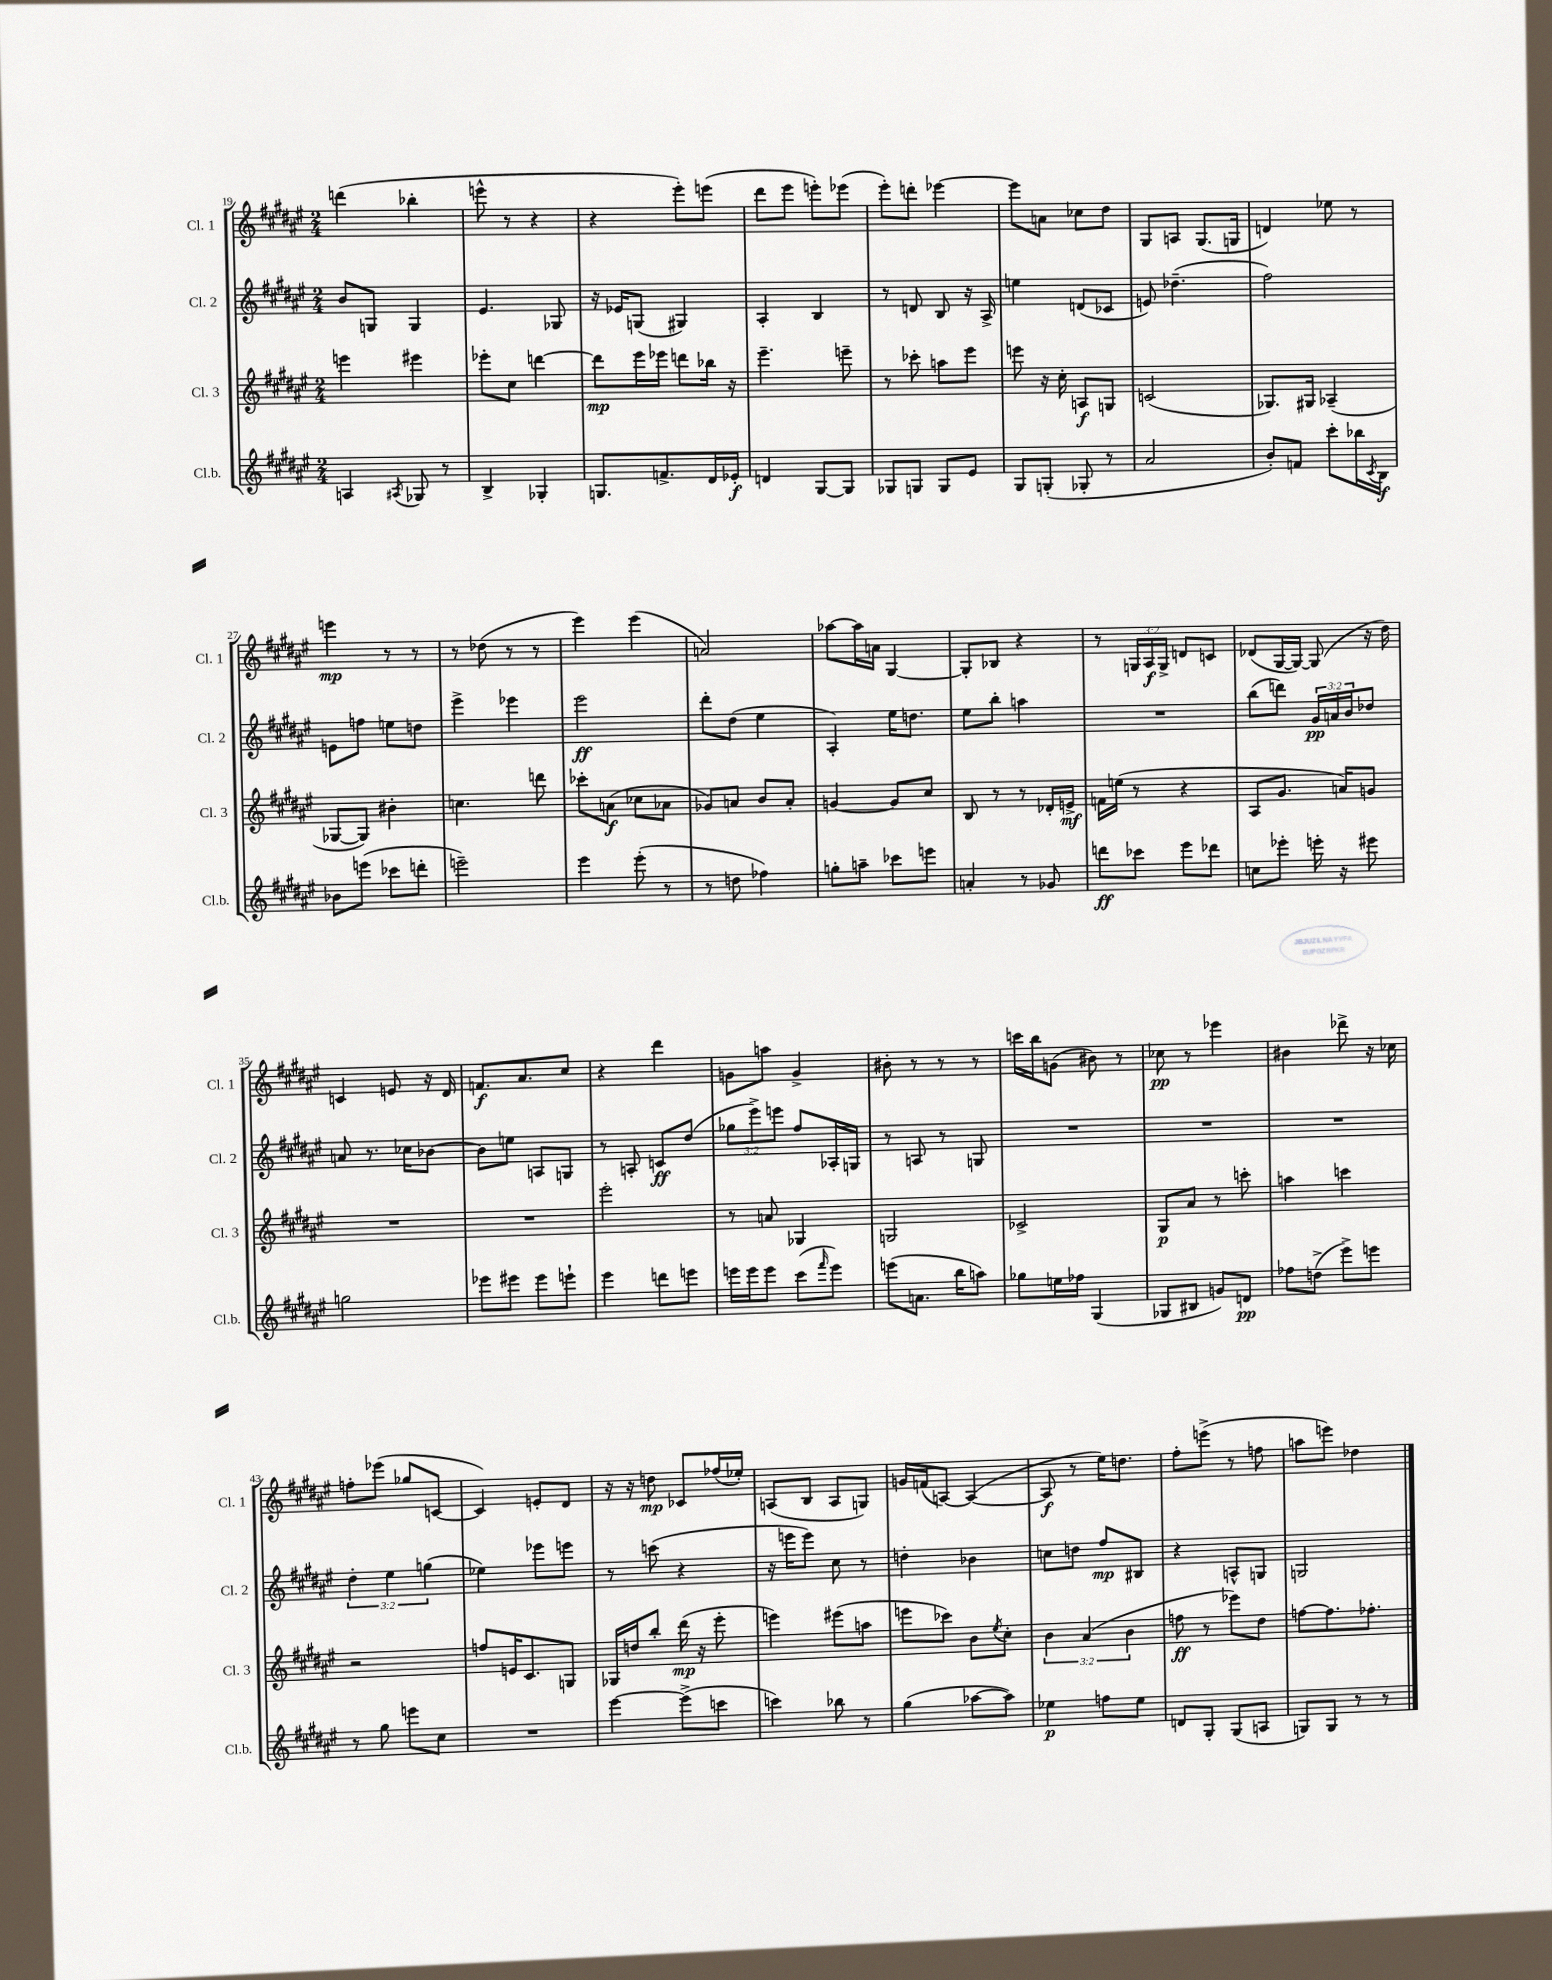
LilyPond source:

<<
\new StaffGroup <<
\new Staff = "s0" \with { instrumentName = "Cl. 1" shortInstrumentName = "Cl. 1" } {
    \clef treble \key fis \major \numericTimeSignature \time 2/4 \override Staff.TupletNumber.text = #tuplet-number::calc-fraction-text
    d'''4( bes''4-. |
    e'''8-^ r8 r4 |
    r4 eis'''8-.) e'''8( |
    dis'''8 eis'''8 e'''8-.) ees'''8( |
    eis'''8-.) d'''8-. ees'''4~ |
    ees'''8 a'8 ces''8 dis''8 |
    gis8 a8 gis8.( g16 |
    d'4) ees''8 r8 |
    e'''4\mp r8 r8 |
    r8 des''8( r8 r8 |
    eis'''4) eis'''4( |
    a'2) |
    aes''8~ aes''16 a'16 gis4~ |
    gis8-. bes8 r4 |
    r8 \tuplet 3/2 { g16 ais16\f g16-> } d'8 c'8 |
    des'8( gis16~ gis16~) gis8( r16 dis''16) |
    c'4 e'8 r16 dis'16 |
    f'8.\f ais'8. cis''8 |
    r4 dis'''4 |
    g'8 a''8 g'4-> |
    bis'8-. r8 r8 r8 |
    c'''16 b''16 g'8( bis'8) r8 |
    ces''8\pp r8 ees'''4 |
    bis'4 des'''8-> r16 ces''16 |
    f''8-. ees'''8( ges''8 c'8~ |
    c'4) e'8-. dis'8 |
    r16 r16 d''8\mp ces'8 fes''16( ees''16-.) |
    a8( b8 a8 g8) |
    g'16 f'16( a8~) a4~( |
    a8\f r8 eis''16) d''8. |
    fis''8-. e'''8->( r8 f''8 |
    a''8 e'''8) des''4 \bar "|." |
}
\new Staff = "s1" \with { instrumentName = "Cl. 2" shortInstrumentName = "Cl. 2" } {
    \clef treble \key fis \major \numericTimeSignature \time 2/4 \override Staff.TupletNumber.text = #tuplet-number::calc-fraction-text
    b'8 g8 g4 |
    eis'4. ges8 |
    r16 ees'16 g8( gis4) |
    ais4-. b4 |
    r8 d'8 b8 r16 ais16-> |
    e''4 d'8( ces'8 |
    e'8) des''4.--( |
    fis''2) |
    e'8 f''8 e''8 d''8 |
    eis'''4-> ees'''4 |
    eis'''2\ff |
    dis'''8-. dis''8( eis''4 |
    ais4-.) eis''16 d''8. |
    eis''8 b''8-. a''4 |
    R2 |
    b''8( d'''8) \tuplet 3/2 { gis'16\pp a'16 b'16 } des''8 |
    a'8 r8. ces''16 bes'8~ |
    bes'8 e''8 a8 g8 |
    r8 a8-. c'8\ff dis''8( |
    \tuplet 3/2 { ges''8 eis'''8->) e'''8 } fis''8 aes16-. g16 |
    r8 a8 r8 g8 |
    R2 |
    R2 |
    R2 |
    \tuplet 3/2 { dis''4-. eis''4 g''4( } |
    ees''4) ees'''8 e'''8 |
    r8 c'''8( r4 |
    r16 e'''16 e'''8) cis''8 r8 |
    d''4-. bes'4 |
    c''8 d''8 fis''8\mp bis8 |
    r4 a8-^ g8 |
    g2 \bar "|." |
}
\new Staff = "s2" \with { instrumentName = "Cl. 3" shortInstrumentName = "Cl. 3" } {
    \clef treble \key fis \major \numericTimeSignature \time 2/4 \override Staff.TupletNumber.text = #tuplet-number::calc-fraction-text
    e'''4 eis'''4 |
    ees'''8-. cis''8 d'''4~ |
    d'''8\mp eis'''16 ees'''16 d'''8 bes''16 r16 |
    eis'''4.-- e'''8-- |
    r8 ces'''8-. a''8 eis'''8 |
    e'''8 r16 cis''16-. a8\f g8 |
    c'2( |
    ges8.) gis16 aes4--( |
    ges8~ ges8) bis'4-. |
    c''4. d'''8 |
    ces'''8-. a'8\f( ces''8 aes'8 |
    ges'8) a'8 b'8 a'8-. |
    g'4~ g'8 cis''8 |
    b8 r8 r8 des'16-. e'16->\mf |
    f'16 e''16( r8 r4 |
    ais8 gis'8. a'16) g'8 |
    R2 |
    R2 |
    eis'''2-. |
    r8 a'8 ges4 |
    g2 |
    ces'2-> |
    gis8\p ais'8 r8 c'''8-. |
    a''4 c'''4 |
    r2 |
    f''8 e'16 cis'8. g8 |
    ges16 d''16 b''8-. dis'''16\mp( r16 eis'''8-. |
    e'''4) eis'''8( a''8 |
    e'''8 ces'''8) b'8 \acciaccatura { eis''8 } cis''8-. |
    \tuplet 3/2 { b'4 ais'4( b'4 } |
    f''8\ff r8 ees'''8) dis''8 |
    f''8~ f''8. fes''8.-. \bar "|." |
}
\new Staff = "s3" \with { instrumentName = "Cl.b." shortInstrumentName = "Cl.b." } {
    \clef treble \key fis \major \numericTimeSignature \time 2/4
    a4 \acciaccatura { ais8 } ges8 r8 |
    b4-> ges4-. |
    g8. f'8.-> dis'16 ees'16-.\f |
    d'4 gis8~ gis8 |
    ges8 g8 g8 eis'8 |
    gis8 g8-.( ges8-. r8 |
    ais'2 |
    b'8-.) f'8 cis'''8-. bes''16 \acciaccatura { cis'8 } b16\f |
    bes'8 e'''8( ces'''8 d'''8-. |
    e'''2--) |
    eis'''4 eis'''8-.( r8 |
    r8 d''8 fes''4) |
    g''8-. a''8-- ces'''8 e'''8 |
    a'4-. r8 ges'8 |
    d'''8\ff ces'''8 eis'''8 des'''8 |
    c''8 ees'''8-. e'''16-. r16 eis'''8 |
    g''2 |
    ees'''8 eis'''8 eis'''8 e'''8-! |
    eis'''4 d'''8 e'''8 |
    e'''16 e'''16 e'''8 cis'''8( \grace { fis'''16 } e'''8) |
    e'''8( a'8. b''16 a''8) |
    ges''8 e''16 fes''16 gis4( |
    ges8 bis8 g'8) d'8\pp |
    fes''8 d''8->( eis'''8->) e'''8 |
    r8 gis''8 e'''8 cis''8 |
    R2 |
    eis'''4~ eis'''8->( c'''8 |
    c'''4) bes''8 r8 |
    gis''4( aes''8~ aes''8) |
    ees''4\p f''8 ees''8 |
    d'8 gis8-. gis8( a8 |
    g8) g8 r8 r8 \bar "|." |
}
>>
>>
\layout { \context { \Score currentBarNumber = #19 } }
